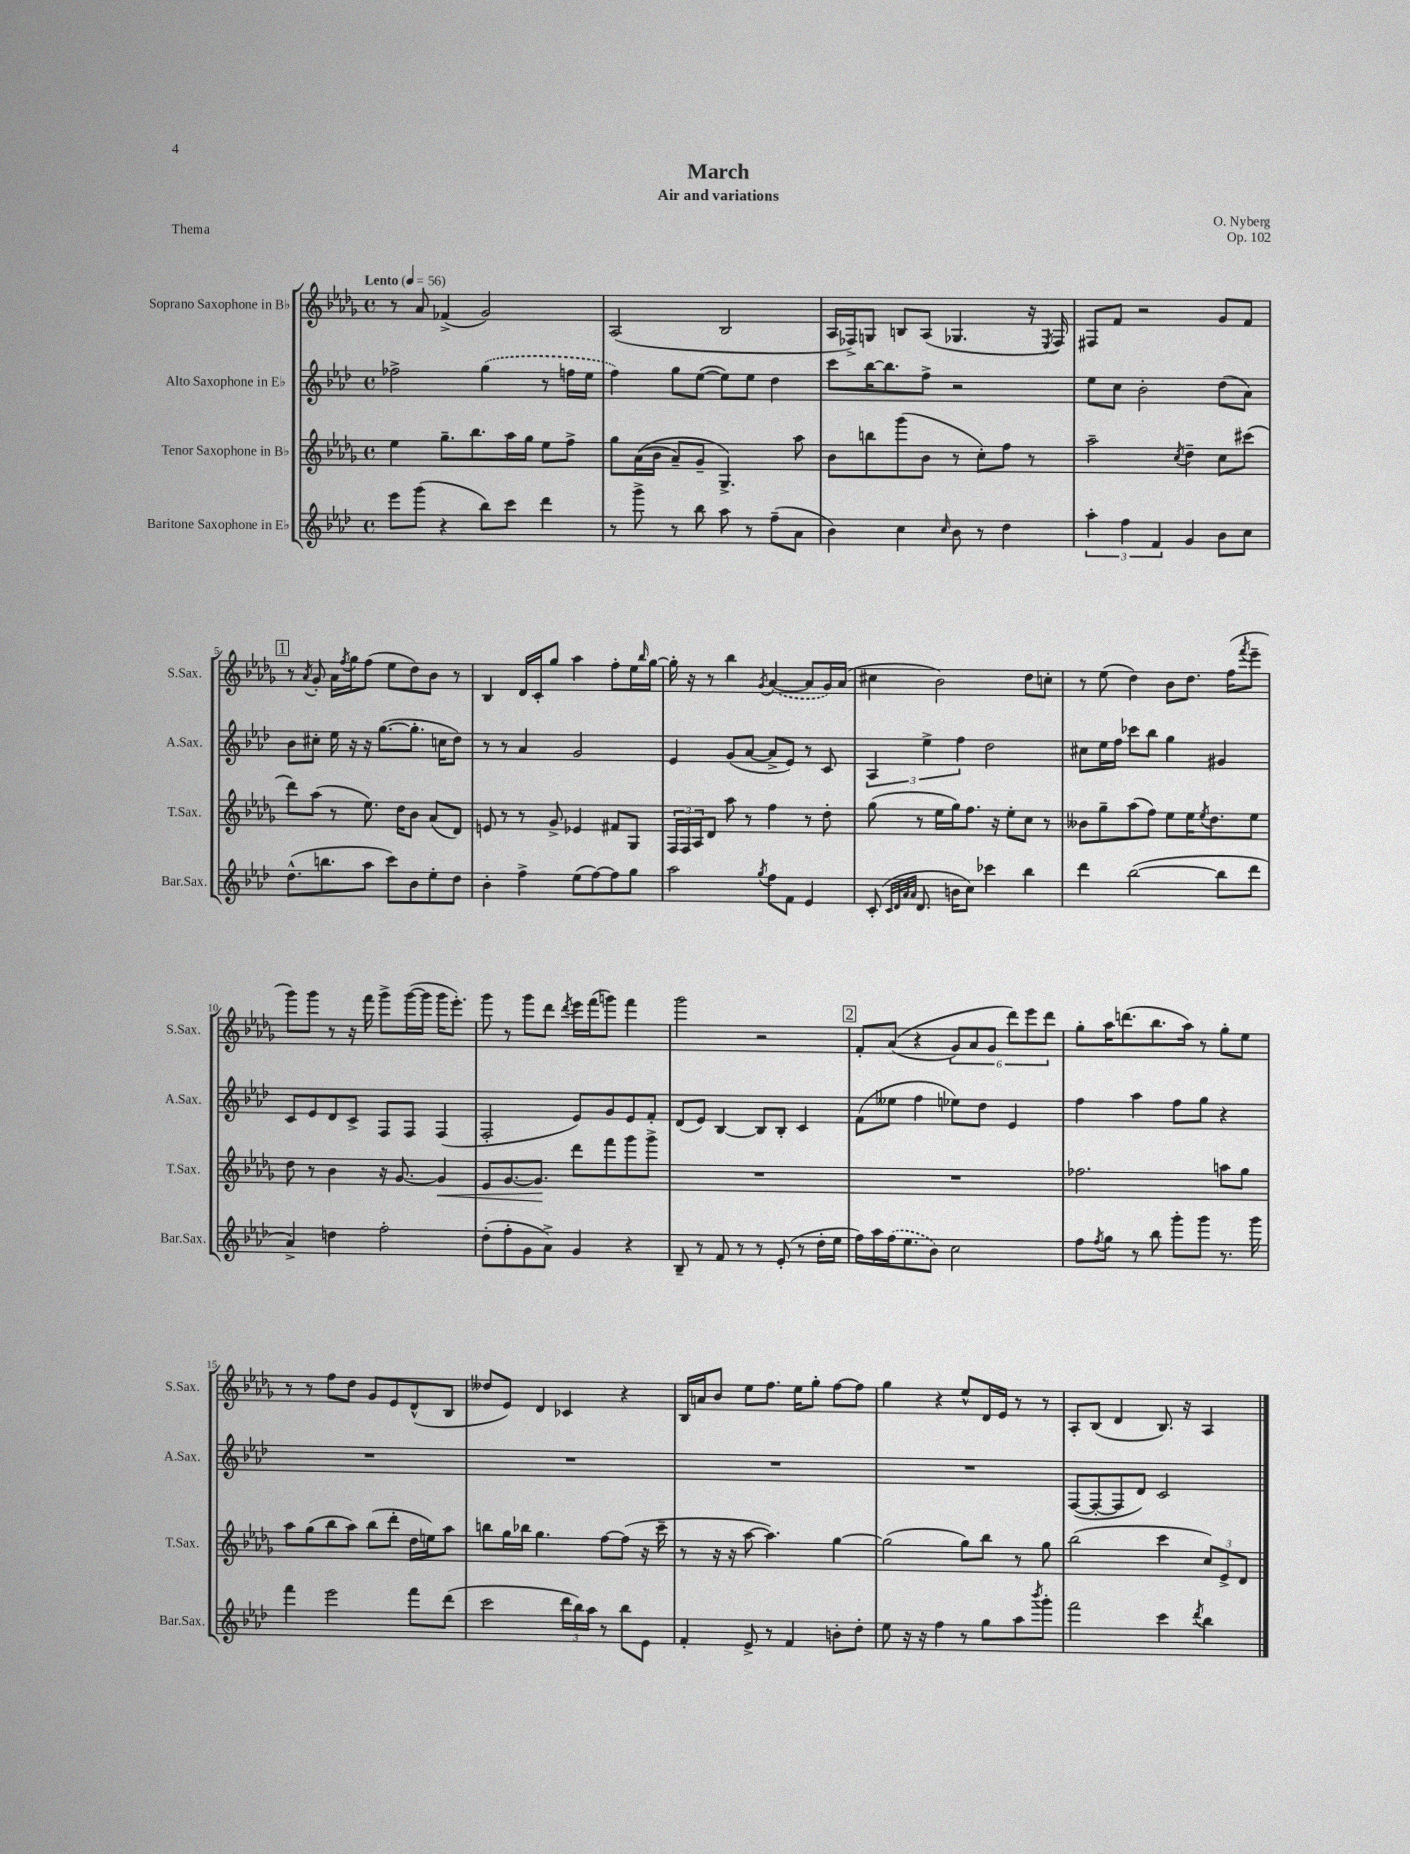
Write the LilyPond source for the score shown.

\header { title = "March" composer = "O. Nyberg" subtitle = "Air and variations" opus = "Op. 102" piece = "Thema" }
<<
\new StaffGroup <<
\new Staff = "s0" \with { instrumentName = "Soprano Saxophone in Bb" shortInstrumentName = "S.Sax." } {
    \clef treble \key des \major \defaultTimeSignature \time 4/4 \tempo "Lento" 4 = 56
    r8 aes'8 fes'4->( ges'2) |
    aes2( bes2 |
    aes16 fes16->) g8 b8 aes8( ges4. r16 \acciaccatura { ees8 } fes16) |
    fis8 f'8 r2 ges'8 f'8 |
    \mark \markup { \box "1" } r8 \acciaccatura { aes'8 } ges'8-. aes'16 \acciaccatura { f''8 } ges''16 f''8( ees''8 des''8) bes'8 r8 |
    bes4 des'16 c'16-. ges''8 aes''4 f''8-. ees''16 \grace { bes''16 } ges''16~ |
    ges''16-. r16 r8 bes''4 \acciaccatura { ges'8 } \once \slurDashed aes'4~( aes'8 ges'16) aes'16( |
    cis''4 bes'2) des''8 c''8-. |
    r8 ees''8( des''4) bes'8 des''8. f''16( \acciaccatura { f'''8 } ees'''8-- |
    ges'''8) ges'''8 r8 r16 f'''16 ges'''8-> ges'''16~( ges'''16 ges'''16 ees'''8.-.) |
    ges'''8 r8 ges'''8 des'''8 \acciaccatura { des'''8 } ees'''16 f'''16( g'''8) f'''4 |
    ges'''2 r2 |
    \mark \markup { \box "2" } f'8-. aes'8(\( r4 \tuplet 6/4 { ges'8) aes'8 ges'8 des'''8\) ees'''8 des'''8 } |
    ges''8-. aes''16 d'''8.( bes''8. aes''16) r8 ges''8-. ees''8 |
    r8 r8 f''8 des''8 ges'8 ees'8 des'8-^( bes8 |
    deses''8 ees'8) des'4 ces'4 r4 |
    bes16 a'16 bes'8 ees''8 f''8. ees''16 ges''8-. f''8~ f''8 |
    ges''4 r4 ees''8-^ des'16 ees'16 r8 r8 |
    aes8-. bes8( des'4 bes8.) r16 aes4 \bar "|." |
}
\new Staff = "s1" \with { instrumentName = "Alto Saxophone in Eb" shortInstrumentName = "A.Sax." } {
    \clef treble \key aes \major \defaultTimeSignature \time 4/4
    fes''2-> \once \slurDashed g''4( r8 f''16 ees''16 |
    f''4) g''8 ees''8~( ees''8) ees''8 des''4 |
    c'''8 bes''16~ bes''8. f''8-> r2 |
    ees''8 c''8 bes'2-. des''8( aes'8) |
    \mark \markup { \box "1" } bes'8 cis''8-. ees''16 r16 r16 g''8.~( g''8.-. c''16 des''8) |
    r8 r8 aes'4 g'2 |
    ees'4 g'8( aes'8~ aes'8-> ees'8) r8 c'8 |
    \tuplet 3/2 { aes4 ees''4-> f''4 } des''2 |
    cis''8 ees''16 f''16 ces'''8 bes''8 g''4 gis'4 |
    c'8 ees'8 des'8 c'8-> f8 f8 f4( |
    f2-. ees'8) g'8 ees'8 f'8-. |
    des'8( ees'8) bes4~ bes8 bes8-. c'4 |
    \mark \markup { \box "2" } f'8( eeses''8 f''4 ees''8) des''8 ees'4 |
    f''4 aes''4 f''8 g''8 r4 |
    R1 |
    R1 |
    R1 |
    R1 |
    f8~( f8~-. f8 des'8) c'2 \bar "|." |
}
\new Staff = "s2" \with { instrumentName = "Tenor Saxophone in Bb" shortInstrumentName = "T.Sax." } {
    \clef treble \key des \major \defaultTimeSignature \time 4/4
    ees''4 ges''8.-- bes''8. aes''16 ges''16 ees''8 f''8-> |
    ges''8 aes'16(\( bes'16 aes'8--) ges'8-- ges4.->\) aes''8 |
    bes'8 b''8 ges'''8( bes'8 r8 c''8-.) f''8 r8 |
    aes''2-- \acciaccatura { c''8 } des''4-- c''8 cis'''8( |
    \mark \markup { \box "1" } des'''8) aes''8( r8 ees''8.) des''16 bes'8 aes'8( des'8) |
    e'8 r8 r8 ges'8-> ees'4 fis'8 ges8 |
    \tuplet 3/2 { f16 f16 aes16 } des'8 aes''8 r8 f''4 r8 des''8-. |
    ges''8( r8 ees''16 ges''16) f''8. r16 ees''8-. c''8 r8 |
    beses'8 ges''8-- aes''8( f''8) ees''8 ees''16 \acciaccatura { ees''8 } des''8. ees''8 |
    des''8 r8 bes'4 r16 ges'8.~ ges'4\< |
    ees'8 ges'8.~ ges'8.\! des'''8 f'''8 ges'''8 ges'''8-> |
    R1 |
    \mark \markup { \box "2" } R1 |
    fes''2. a''8 ges''8 |
    aes''8 ges''8( bes''8 aes''8) bes''8( des'''8-. des''16 e''16) aes''8 |
    b''8 ges''16 bes''16 ges''4. f''8~ f''8( r16 c'''16-- |
    r8 r16 r16 aes''8~ aes''4.) ges''4~ |
    ges''2( ges''8) bes''8 r8 ges''8 |
    bes''2( c'''4 \tuplet 3/2 { c''8) ees'8-> des'8 } \bar "|." |
}
\new Staff = "s3" \with { instrumentName = "Baritone Saxophone in Eb" shortInstrumentName = "Bar.Sax." } {
    \clef treble \key aes \major \defaultTimeSignature \time 4/4
    ees'''8 g'''8( r4 bes''8) c'''8 des'''4 |
    r8 g'''8-> r8 bes''8 aes''8 r8 f''8--( aes'8 |
    bes'4) c''4 \grace { c''16 } bes'8 r8 des''4 |
    \tuplet 3/2 { aes''4-. f''4 f'4 } g'4 bes'8 c''8 |
    \mark \markup { \box "1" } des''8.-^( b''8. aes''8 c'''8) bes'8 ees''8-. des''8 |
    bes'4-. f''4-> ees''8( f''8~) f''8 g''8 |
    aes''2 \acciaccatura { g''8 } f''8 f'8 ees'4 |
    c'8-.( \grace { c'32 des'32 aes'32 aes'32 } des'8. b'16 c''8) ces'''4 bes''4 |
    des'''4 bes''2~( bes''8 des'''8 |
    aes'4->) d''4 f''2-. |
    des''8-.( f''8-. g'8 aes'8->) g'4 r4 |
    bes8-- r8 f'8 r8 r8 ees'8-.( r8 des''16-. ees''16 |
    \mark \markup { \box "2" } f''16) aes''16 \once \slurDashed f''16( ees''8. bes'8) c''2 |
    f''8 \acciaccatura { f''8 } g''8 r8 bes''8 g'''8-. g'''8 r8. g'''16 |
    f'''4 ees'''2 f'''8 des'''8( |
    c'''2 \tuplet 3/2 { des'''16 bes''16) aes''16 } r8 bes''8 ees'8 |
    f'4-. ees'8-> r8 f'4 b'8-. des''8-. |
    ees''8 r16 r16 f''4 r8 g''8 aes''8 \acciaccatura { bes'''8 } g'''8-. |
    f'''2 c'''4 \acciaccatura { des'''8 } bes''4 \bar "|." |
}
>>
>>
